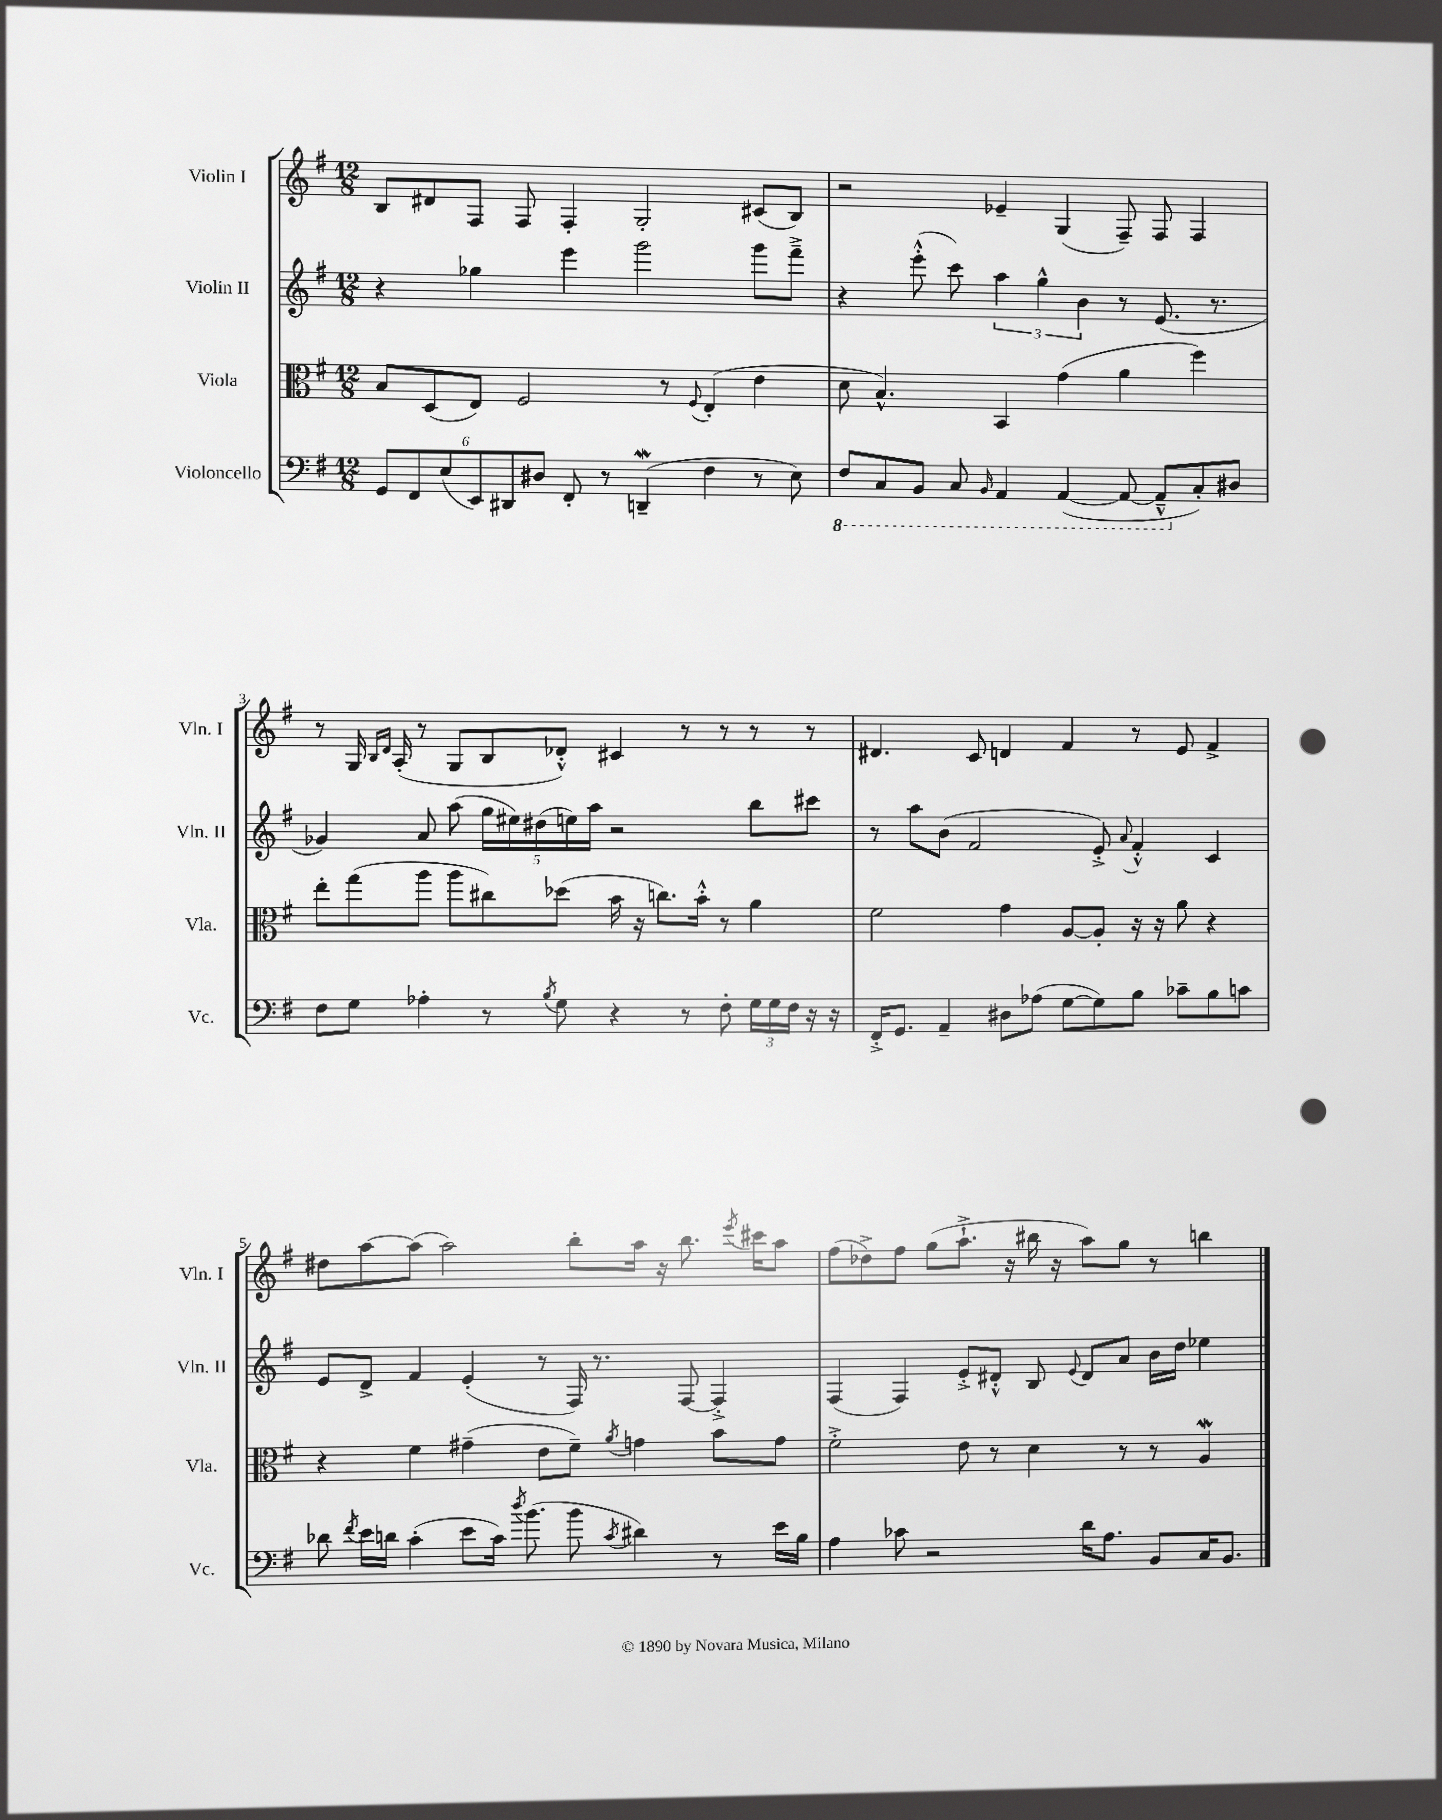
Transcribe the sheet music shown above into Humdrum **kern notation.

**kern	**kern	**kern	**kern
*staff4	*staff3	*staff2	*staff1
*clefF4	*clefC3	*clefG2	*clefG2
*k[f#]	*k[f#]	*k[f#]	*k[f#]
*M12/8	*M12/8	*M12/8	*M12/8
12GG/L	8B/L	4r	8B/L
12FF#/	.	.	.
.	(8D/	.	8d#/
(12E/	.	.	.
12EE/)	8E/J)	4gg-\	8F#/J
12DD#/	.	.	.
.	2F#/	.	8F#/
12D#/J	.	.	.
8FF#'/	.	4eee\	4F#'/
8r	.	.	.
(4DD~/	.	2ggg\	2G'/
.	8r	.	.
.	8qqF#/	.	.
4F#\	(4E'/	.	.
8r	4e\	8ggg\L	(8c#/L
8E\)	.	8fff#~^\J	8B/J)
=	=	=	=
8FF#/L	8d\	4r	2r
8CC/	4.B^^/)	.	.
8BBB/J	.	(8eee'^^\	.
8CC/	.	8ccc\)	.
16qqBBB/	.	.	.
4AAA/	4BB/	6aa\	4e-~/
.	.	6gg^^\	.
([4AAA/	(4g\	.	(4G/
.	.	6b\	.
8AAA/_	4a\	8r	8F#~/)
8AAA~^^/]L	.	(8.e/	8F#/
8C'/)	4ff#\)	.	4F#/
.	.	8.r	.
8D#/J	.	.	.
=	=	=	=
8F#\L	8ee'\L	4g-/)	8r
8G\J	(8gg\	.	16G/
.	.	.	16qqB/LL
.	.	.	16qqd/JJ
.	.	.	(16A'/
4A-'\	8aa\J	8a/	8r
.	8aa\L	(8aa\	8G/L
8r	8cc#\)	20gg\LL	8B/
.	.	20ee#\)	.
.	.	(20dd#\	.
8qB/	.	.	.
8G\	(8dd-\J	.	8d-'^^/J)
.	.	20ee\)	.
.	.	20aa\JJ	.
4r	16b\	2r	4c#/
.	16r	.	.
.	8.cc\L)	.	.
8r	.	.	8r
.	16b'^^\Jk	.	.
8F#'\	8r	.	8r
24G\LL	4a\	8bb\L	8r
24G\	.	.	.
24F#\JJ	.	.	.
16r	.	8ccc#\J	8r
16r	.	.	.
=	=	=	=
16FF#'^/LK	2f#\	8r	4.d#/
8.GG/J	.	.	.
.	.	8aa\L	.
4AA~/	.	(8b\J	.
.	.	2f#/	8c/
8D#\L	4g\	.	4d/
(8A-\J	.	.	.
[8G\L	[8A/L	.	4f#/
8G\])	8A'/]J	8e'^/)	.
.	.	8qqa/	.
8B\J	16r	4f#'^^/	8r
.	16r	.	.
8c-~\L	8a\	.	8e/
8B\	4r	4c/	4f#^/
8c\J	.	.	.
=	=	=	=
8d-\	4r	8e/L	8dd#\L
8qf#/	.	.	.
16e\LL	.	8d^/J	[8aa\
16d\JJ	.	.	.
(4c'\	4f#\	4f#/	(8aa\]J
.	.	.	2aa\)
8e\L	(4g#~\	(4e'/	.
16c\Jk)	.	.	.
8qdd/	.	.	.
(8.b\	.	.	.
.	8e\L	8r	.
8b\	8f#~\J)	16F#/)	8bb'\L
.	.	8.r	.
8qc/	8qa/	.	.
4d#\)	4g\	.	16aa\Jk
.	.	.	16r
.	.	[8F#/	8.bb\
8r	8b\L	4F#'^/]	.
.	.	.	8qeee/
.	.	.	16ccc#\LK
16e\LL	8g\J	.	8aa\J
16B\JJ	.	.	.
=	=	=	=
4A\	2f#'^\	(4F#/	(8ff#\L
.	.	.	8dd-^\)
8c-\	.	4F#/)	8ff#\J
2r	.	.	(8gg\L
.	8e\	8e'^/L	8.aa`^\J
.	8r	8d#'^^/J	.
.	.	.	16r
.	4d\	8B/	16bb#\
.	.	.	16r
.	.	8qqe/	.
16d\LK	.	8d#/L	8aa\L)
8.A\J	.	.	.
.	8r	8a/J	8gg\J
8BB/L	8r	16b\LL	8r
.	.	16dd\JJ	.
16C/K	4A/	4ee-\	4bb\
8.BB/J	.	.	.
==	==	==	==
*-	*-	*-	*-
